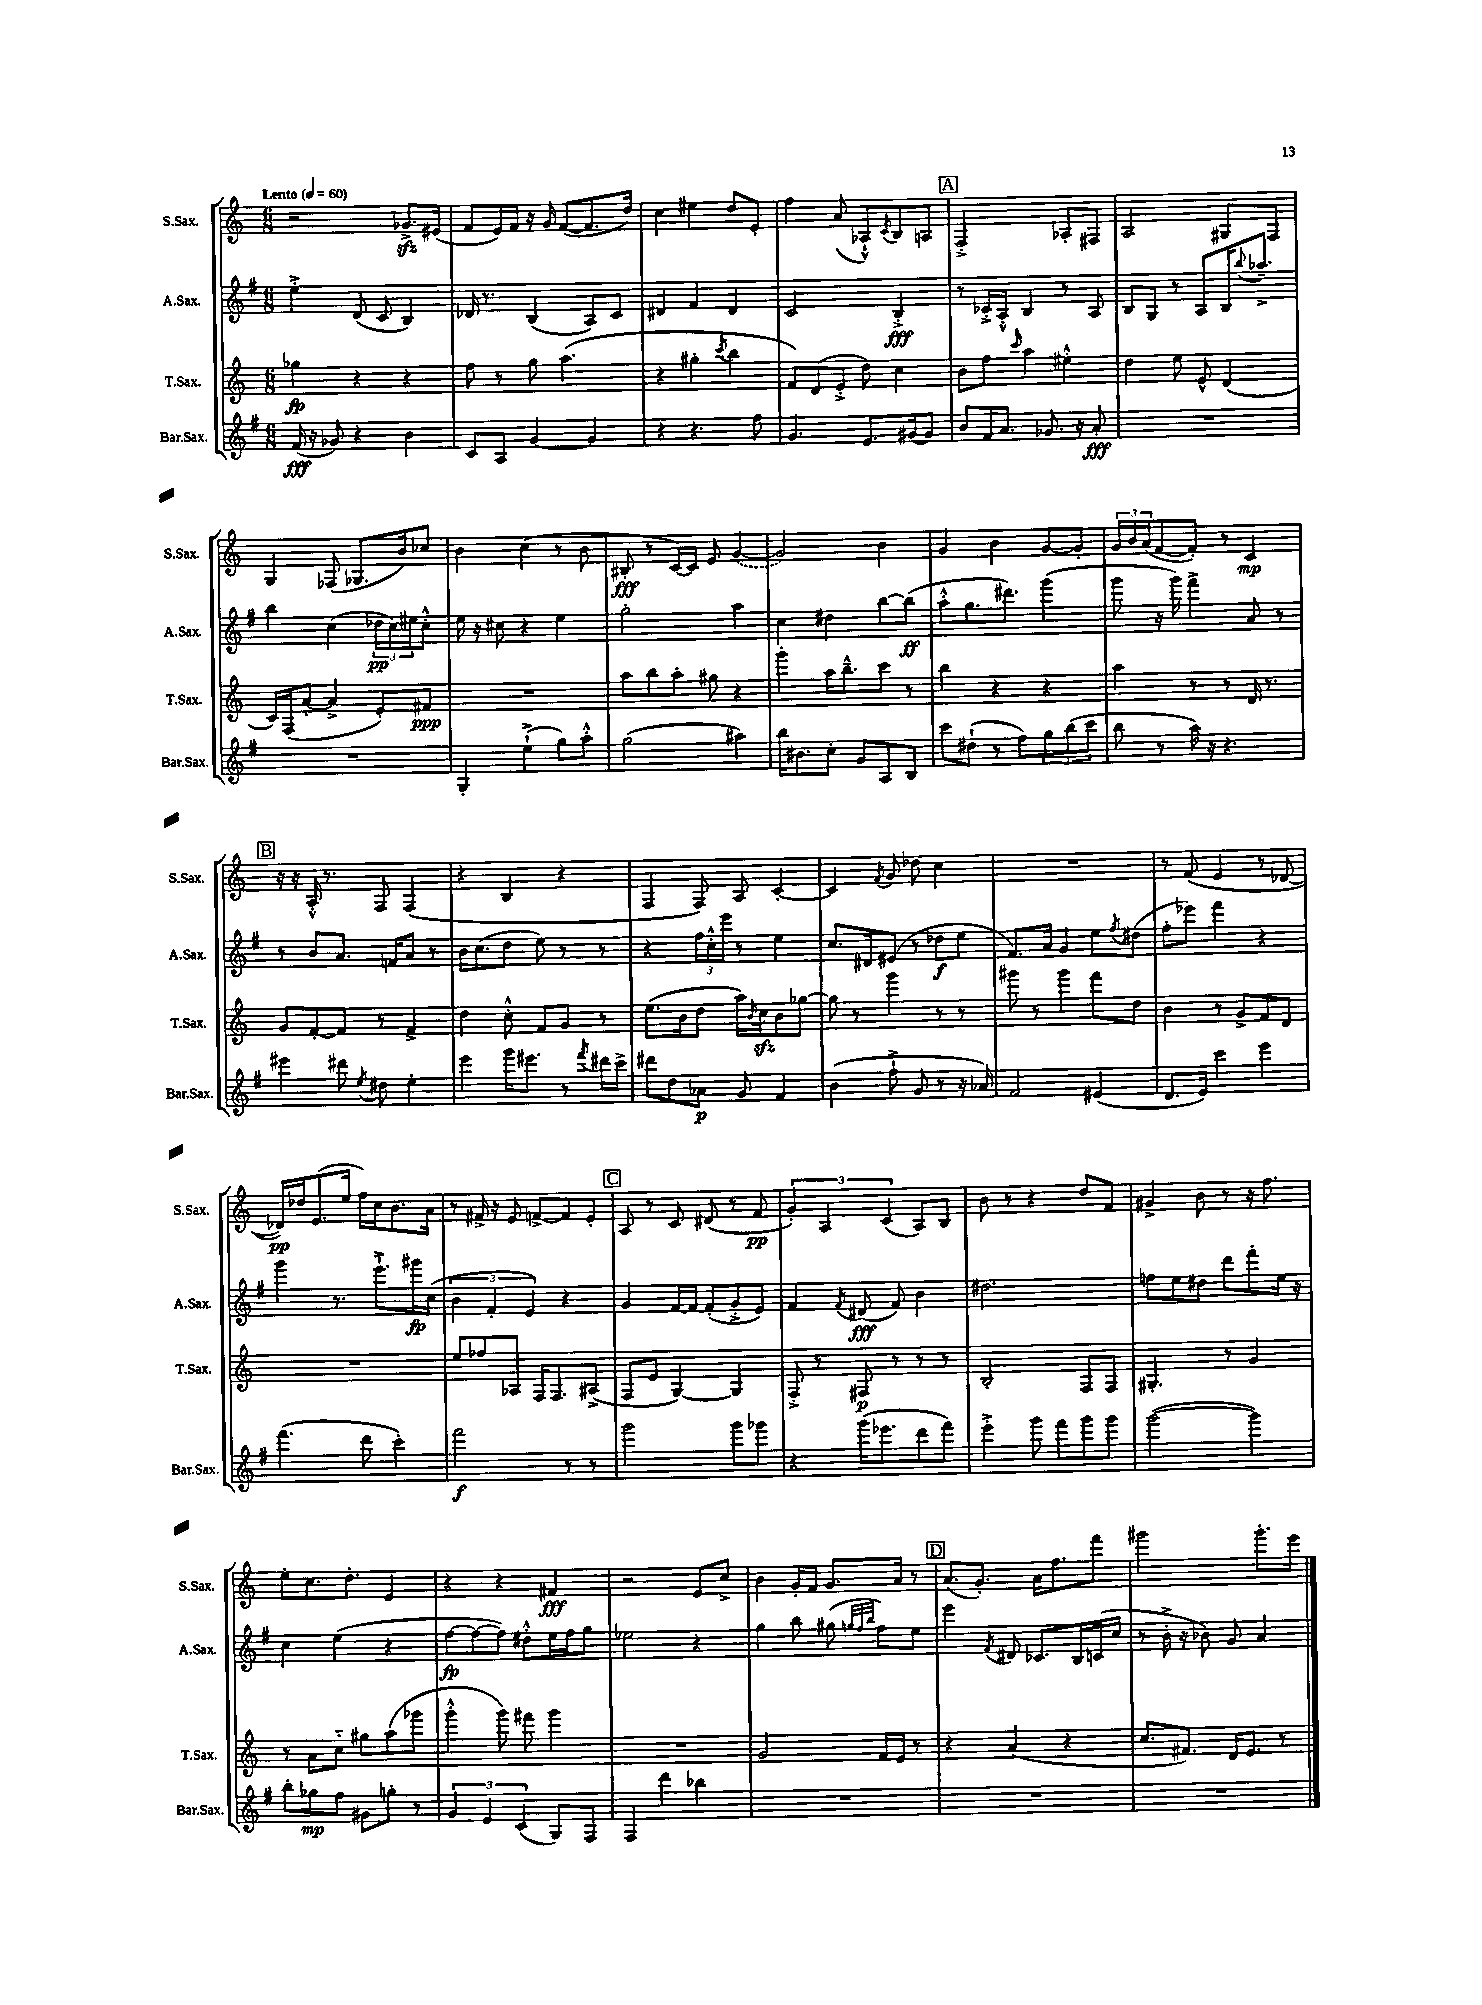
<<
\new StaffGroup <<
\new Staff = "s0" \with { instrumentName = "S.Sax." shortInstrumentName = "S.Sax." } {
    \clef treble \key c \major \numericTimeSignature \time 6/8 \tempo "Lento" 4 = 60
    r2 ges'8.->\sfz eis'16( |
    f'8 e'16) f'16 r16 g'16 f'8~( f'8. d''16) |
    c''4 eis''4 d''8 e'8-. |
    f''4 a'8( aes8-!-^) \acciaccatura { c'8 } b8 a8 |
    \mark \markup { \box "A" } f2-.-> aes8-. fis8 |
    a2 gis8 f8 |
    g4 fes8( ges8. b'16) ces''8 |
    b'4 c''4( r8 b'8 |
    bis8-.\fff r8 c'16~) c'16 e'8 \once \slurDashed g'4~( |
    g'2) b'4 |
    g'4 b'4 g'8~ g'8-. |
    \tuplet 3/2 { g'16 b'16 a'16( } f'8~ f'8-.) r8 c'4\mp |
    \mark \markup { \box "B" } r16 r16 a16-.-^ r8. f8 f4( |
    r4 b4 r4 |
    f4 f8) a8 c'4~-. |
    c'4 \acciaccatura { f'8 } g'8 des''8 c''4 |
    R2. |
    r8 f'8( e'4 r8 des'8~ |
    des'16\pp) des''16 e'8.( e''16 f''16) c''16 b'8. a'16 |
    r8 fis'16-> r16 e'8 f'8~-> f'8 e'8-. |
    \mark \markup { \box "C" } a8 r8 c'8 dis'8( r8 f'8\pp |
    \tuplet 3/2 { g'4-.) a4 c'4( } a8) b8 |
    b'8 r8 r4 d''8 f'8 |
    gis'4-> b'8 r8 r16 f''8. |
    e''8-. c''8. d''8.-. e'4 |
    r4 r4 fis'4\fff |
    r2 e'8 c''8-> |
    b'4 g'16-. f'16 g'8. a'16 r8 |
    \mark \markup { \box "D" } a'8.( g'8.-.) a'16 f''8. f'''8 |
    gis'''2 gis'''8.-. e'''16 \bar "|." |
}
\new Staff = "s1" \with { instrumentName = "A.Sax." shortInstrumentName = "A.Sax." } {
    \clef treble \key g \major \numericTimeSignature \time 6/8
    e''4-.-> d'8( c'8 b4) |
    des'16 r8. b4( a8) c'8 |
    dis'4 fis'4 dis'4 |
    c'2 b4-.->\fff |
    \mark \markup { \box "A" } r8 ces'16-.-> a16-.-^ b4 r8 a8 |
    b8 g8 r8 a8 b16 \appoggiatura { b''8 } aes''8.---> |
    b''4 c''4( \tuplet 3/2 { des''16\pp c''16) eis''16 } c''8-.-^ |
    e''16 r16 cis''8 r4 e''4 |
    g''2-. a''4 |
    c''4 dis''4 b''8~ b''8\ff( |
    a''8-.-^ g''8. dis'''8.) g'''4( |
    g'''8 r16 g'''16) fis'''4-> a'8 r8 |
    \mark \markup { \box "B" } r8 b'8 a'8. f'16 a'8 r8 |
    b'16 c''8.( d''8 e''8) r8 r8 |
    r4 \tuplet 3/2 { fis''16 c''16-.-^ e'''16 } r8 e''4 |
    c''8. dis'16 eis'8( r8 des''8\f e''8 |
    fis'8.) a'16 g'4 e''8 \acciaccatura { fis''8 } dis''8( |
    fis''8-. ees'''8) fis'''4 r4 |
    g'''4 r8. e'''8.-!-> gis'''16\fp c''16( |
    \tuplet 3/2 { b'4 fis'4-. e'4) } r4 |
    \mark \markup { \box "C" } g'4 fis'16~ fis'16~ fis'8-.( g'8-.-> e'8) |
    fis'4 \acciaccatura { fis'8 } dis'8\fff( fis'8) b'4 |
    dis''2. |
    f''8 e''8 dis''8 d'''8 fis'''8-. e''16 r16 |
    c''4 e''4( r4 |
    fis''8~\fp fis''8~ fis''8) dis''8-.-^ e''16 fis''16 g''8 |
    ees''2 r4 |
    g''4 b''8 gis''8( \grace { g''32 fis''32 b''32 } fis''8) e''8 |
    \mark \markup { \box "D" } e'''4 \acciaccatura { fis'8 } dis'8 ces'8. b16 c'16( c''16 |
    r8 b'16-.-> r16 bes'8) g'8 a'4 \bar "|." |
}
\new Staff = "s2" \with { instrumentName = "T.Sax." shortInstrumentName = "T.Sax." } {
    \clef treble \key c \major \numericTimeSignature \time 6/8
    ges''4\fp r4 r4 |
    f''8 r8 g''8 a''4.( |
    r4 gis''4-. \acciaccatura { c'''8 } b''4 |
    f'8) d'8( e'8-.-> d''8) c''4 |
    \mark \markup { \box "A" } b'8 f''8 \grace { c'''16 } a''4 eis''4-.-^ |
    d''4 e''8 e'8-^ d'4( |
    c'16) f16( a'8~-. a'4-> e'8-.) fis'8\ppp |
    R2. |
    a''8 b''8 a''8-. gis''8 r4 |
    g'''4-. a''16 b''8.---^ c'''8 r8 |
    b''4 r4 r4 |
    a''4 r8 r8 d'16 r8. |
    \mark \markup { \box "B" } g'8 f'8~-. f'8 r8 f'4-> |
    d''4 c''8-.-^ f'8 g'8 r8 |
    e''8.( b'16 d''8 a''16) \acciaccatura { b'8 } c''16\sfz b'8 ges''8~ |
    ges''8 r8 g'''4 r8 r8 |
    gis'''8 r8 gis'''4 f'''8 d''8 |
    b'4 r8 g'8-> f'8 d'8 |
    R2. |
    e''8 fes''8 aes8 f16 f8. ais8->( |
    \mark \markup { \box "C" } f8 e'8 g4~) g4 |
    f8-.-> r8 fis8\p r8 r8 r8 |
    b2-. f8 f8 |
    gis4.-. r8 g'4 |
    r8 a'8 c''8-_ gis''8 a''8( ges'''8 |
    g'''4-.-^ g'''8) fis'''8 g'''4 |
    R2. |
    g'2 f'16 e'16 r8 |
    \mark \markup { \box "D" } r4 a'4( r4 |
    c''8. fis'8.) d'16 e'8. r8 \bar "|." |
}
\new Staff = "s3" \with { instrumentName = "Bar.Sax." shortInstrumentName = "Bar.Sax." } {
    \clef treble \key g \major \numericTimeSignature \time 6/8
    fis'16\fff( r16 ges'8) r4 b'4 |
    c'8 a8 g'4~ g'4 |
    r4 r4. fis''8 |
    g'4. e'8. gis'16~ gis'8 |
    \mark \markup { \box "A" } b'8 fis'16 a'8. ges'8. r16 a'8-.\fff |
    R2. |
    R2. |
    g4-. e''4-!->( g''8) a''8-.-^ |
    g''2( ais''4) |
    b''16 bis'8. c''8-. g'8 a8 b8 |
    c'''8 dis''8-!( r8 fis''8) \tuplet 3/2 { g''8 b''8( c'''8 } |
    b''8 r8 a''16) r16 r4. |
    \mark \markup { \box "B" } eis'''4 dis'''8 \acciaccatura { e''8 } dis''8 e''4-. |
    e'''4 g'''16 eis'''8. r8 \acciaccatura { fis'''8 } dis'''16 c'''16-> |
    dis'''8 d''8 aes'8\p g'8 fis'4 |
    b'4( fis''8-!-> g'8 r8 r16 aes'16) |
    fis'2 eis'4( |
    d'8. e'16) c'''4 e'''4 |
    fis'''4.( d'''8 c'''4-.) |
    fis'''2\f r8 r8 |
    \mark \markup { \box "C" } g'''2 g'''8 ges'''8 |
    r4 g'''16( ees'''8. d'''8 fis'''8) |
    e'''4-.-> g'''8 fis'''8 g'''8 g'''8 |
    g'''2~( g'''4) |
    b''8-. ges''8\mp fis''8 gis'8 g''8-. r8 |
    \tuplet 3/2 { g'4 e'4 c'4( } g8) fis8 |
    fis4 d'''4 bes''4 |
    R2. |
    \mark \markup { \box "D" } R2. |
    R2. \bar "|." |
}
>>
>>
\layout { \context { \Score \remove "Bar_number_engraver" } }
